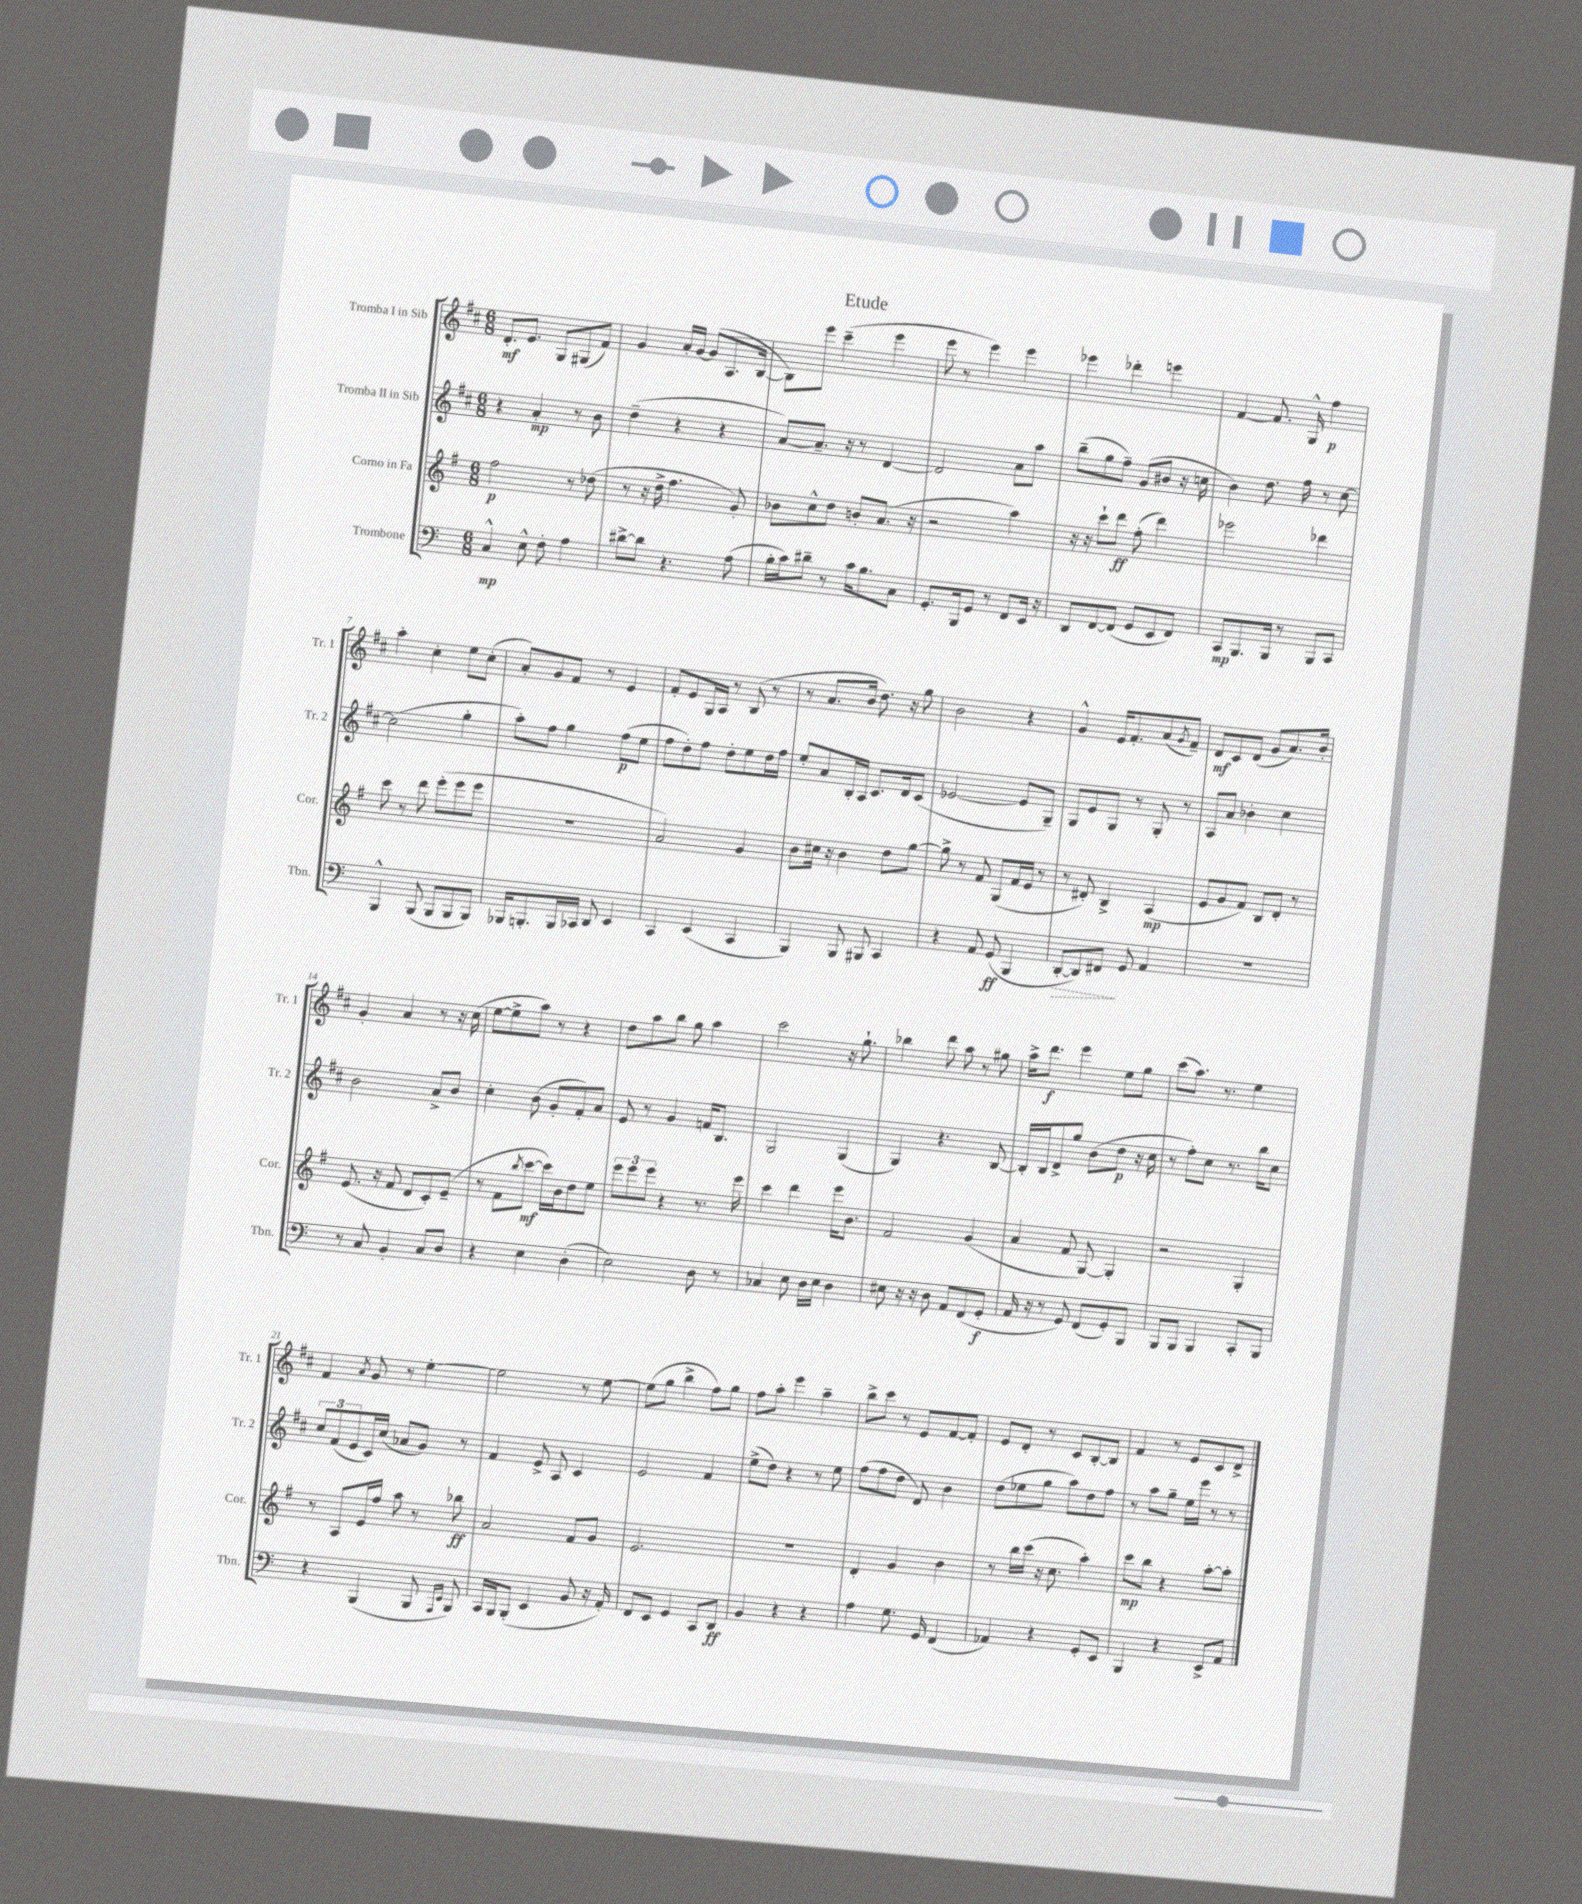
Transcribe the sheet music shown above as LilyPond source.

\header { title = "Etude" }
<<
\new StaffGroup <<
\new Staff = "s0" \with { instrumentName = "Tromba I in Sib" shortInstrumentName = "Tr. 1" } {
    \clef treble \key d \major \numericTimeSignature \time 6/8
    d'8.-.\mf e'8. g8 gis8( fis'8) |
    g'4 a'16-. g'16~ g'8( a8. b16~ |
    b8) e'''8 cis'''4--( e'''4 |
    e'''8 r8 e'''4) e'''4 |
    ees'''4 des'''4-. e'''4 |
    fis'4~ fis'8. g16-^ fis''4\p |
    a''4-. cis''4-. e''8 cis''8-.( |
    a'8-.) g'8 fis'8 r8 e'4 |
    fis'8-. e'8 g16 a16 r8 b8( r8 |
    r8 a'8. b'16 d''8.) r16 g''8 |
    b'2 r4 |
    g'4-^ e'16 fis'8.-. a'8( \acciaccatura { g'8 } fis'8--) |
    d'8\mf cis'8 d'8( g'8 a'8.) b'16-. |
    g'4-. a'4 r8 r16 cis''16( |
    e''8~ e''8-> a''8) r8 r4 |
    d''8 a''8 b''8 g''8 a''4 |
    cis'''2 r16 g''8.-! |
    bes''4 d'''8 a''8 r8 gis''8 |
    a''16-> d'''8.\f e'''4 e''8 g''8 |
    cis'''8( a''8.) r8. e''4 |
    fis'4 \acciaccatura { a'8 } g'8 r8 e''4~-. |
    e''2 r8 e''8~ |
    e''8( g''8 b''4-> fis''8) g''8 |
    fis''8 a''8-. e'''4 a''4-- |
    b''8-> cis'''8 r8 e'8 fis'8~ fis'8-. |
    e'8 d'8-. r8 cis'8 b8~-. b8 |
    fis'4 r8 e'8 cis'8 d'8-> \bar "|." |
}
\new Staff = "s1" \with { instrumentName = "Tromba II in Sib" shortInstrumentName = "Tr. 2" } {
    \clef treble \key d \major \numericTimeSignature \time 6/8
    r4 a'4-.\mp r8 b'8 |
    d''4--( r4 r4 |
    a'8~) a'8.-- r16 r8 d'4~ |
    d'2 a'8 a''8 |
    b''8--( g''8 fis''8--) g'8( bis'8 r16 c''16 |
    b'4) d''8. fis''16 r8 cis''8~ |
    cis''2( g''4-. |
    a''8-.) fis''8 g''4 fis''8\p( e''8 |
    fis''8 d''8-.) fis''8 d''8-. e''8 d''16 fis''16 |
    e''8-. a'8 b16-. a16 cis'8. d'16 cis'8( |
    ees'2~ ees'8 g8--) |
    g8 e'8 g8 r8 g8-. r8 |
    a8 a'8 bes'4-. cis''4 |
    b'2 a'8-> b'8 |
    cis''4-. b'8( g'8-. fis'8-.) a'8 |
    e'8 r8 g'4 f'16 b8. |
    g2 g4( |
    g4) r4. b8~ |
    b16-. b16 d'8-> g''8 b'8( d''8\p r16 cis''16 |
    r8 fis''8-.) cis''8 r8. b''16 cis''8 |
    \tuplet 3/2 { cis''8 fis'8( e'8 } cis'16) cis''16( aes'8 g'8) r8 |
    fis'4 e'8-> a8 cis'4 |
    e'2 fis'4 |
    e''8->( d''8) r4 r8 e''8 |
    fis''8( fis''8 d''8 d'8) b'4 |
    d''8( ees''8 g''8 a''8) d''8 fis''8 |
    r8 a''8 g''8-- e''16 e'''16 r8 r8 \bar "|." |
}
\new Staff = "s2" \with { instrumentName = "Corno in Fa" shortInstrumentName = "Cor." } {
    \clef treble \key g \major \numericTimeSignature \time 6/8
    fis''2\p r8 des''8( |
    r8 r16 d''16-> fis''4. g'8-.) |
    bes'8 c''8-^ d''8 b'8-. a'8.( r16 |
    r2 a''4) |
    r16 r16 c'''8-! d'''8\ff fis''8-.( d'''4) |
    ees'''2 des'''4 |
    c'''8 r8 d'''8 e'''8-.( e'''8 e'''8 |
    R2. |
    a'2) g'4 |
    b'8 cis''16 r16 b'4 d''8 g''8~ |
    g''8-> r8 fis'8 g8( fis'16 e'16 r8 |
    r8 dis'8-.) b4-> a4\mp( |
    e'8 g'8 fis'8) b8 d'8-. r8 |
    e'8.( r16 fis'8 d'8 c'8-.) e'8--( |
    r8 fis'8 \acciaccatura { b''8 } c'''8~\mf c'''16) b'16 d''8 e''8 |
    \tuplet 3/2 { e'''8 e'''8 e'''8 } r4 r8. e'''16 |
    c'''4 d'''4 e'''16 b'8. |
    fis'2 g'4( |
    a'4 fis'8 g8~) g4-. |
    r2 g4-. |
    r8 a8 e'16 fis''16 a''8 r8 bes''8\ff |
    a'2 fis'8 g'8 |
    e'2. |
    R2. |
    d'4-. g'4 b'4 |
    r8 b''16 c'''16( r16 c''8. a''4-.) |
    c'''8\mp b''8 r4 a''8~-. a''8-. \bar "|." |
}
\new Staff = "s3" \with { instrumentName = "Trombone" shortInstrumentName = "Tbn." } {
    \clef bass \key c \major \numericTimeSignature \time 6/8
    c4-^\mp e8-^ f8-. a4 |
    dis'8~-> dis'8 r4. a8( |
    b16-. c'16) dis'8-- r8 c'16 b8. c8 |
    g,8.-. b,,16 g,8 r8 f,8 e,16 r16 |
    d,8 f,8~ f,8( g,8 e,8 f,8) |
    c,8\mp b,,8. b,,16 r8 b,,8 c,8 |
    b,,4-^ b,,8( b,,8 b,,8 b,,8) |
    bes,,16 b,,8.-. b,,16 ces,16 d,8 e,4 |
    c,4 e,4( c,4 |
    b,,4) b,,8 bis,,8 c,4 |
    r4 a,8 g,8\ff( b,,4 |
    \once \override Hairpin.style = #'dashed-line d,8~-.\> d,8) fis,8\! g,8 a,4 |
    R2. |
    r8 c8 b,4-. c8 d8 |
    r4 e4 d4-.( |
    e2) d8 r8 |
    ces4 e8 d16 e16 d4 |
    eis8 r16 r16 d8 a,8 f,8( g,8-.\f |
    a,16 r16 r8 g,8) f,8( g,8-.) b,,8 |
    b,,8 b,,8 b,,4 c,8-. b,,8 |
    r4 b,,4( b,,8 \grace { a,,16 e,16 } b,,8) |
    c,16 b,,16 b,,8-.( e,4 b,8 r16 a,16-.) |
    f,8 e,8 g,4 c,8 d,8\ff |
    b,4 r4 r4 |
    a4 g8. g,16 f,4( |
    aes,4) r4 g,8-. e,8 |
    b,,4 r4 e,8-> a,8 \bar "|." |
}
>>
>>
